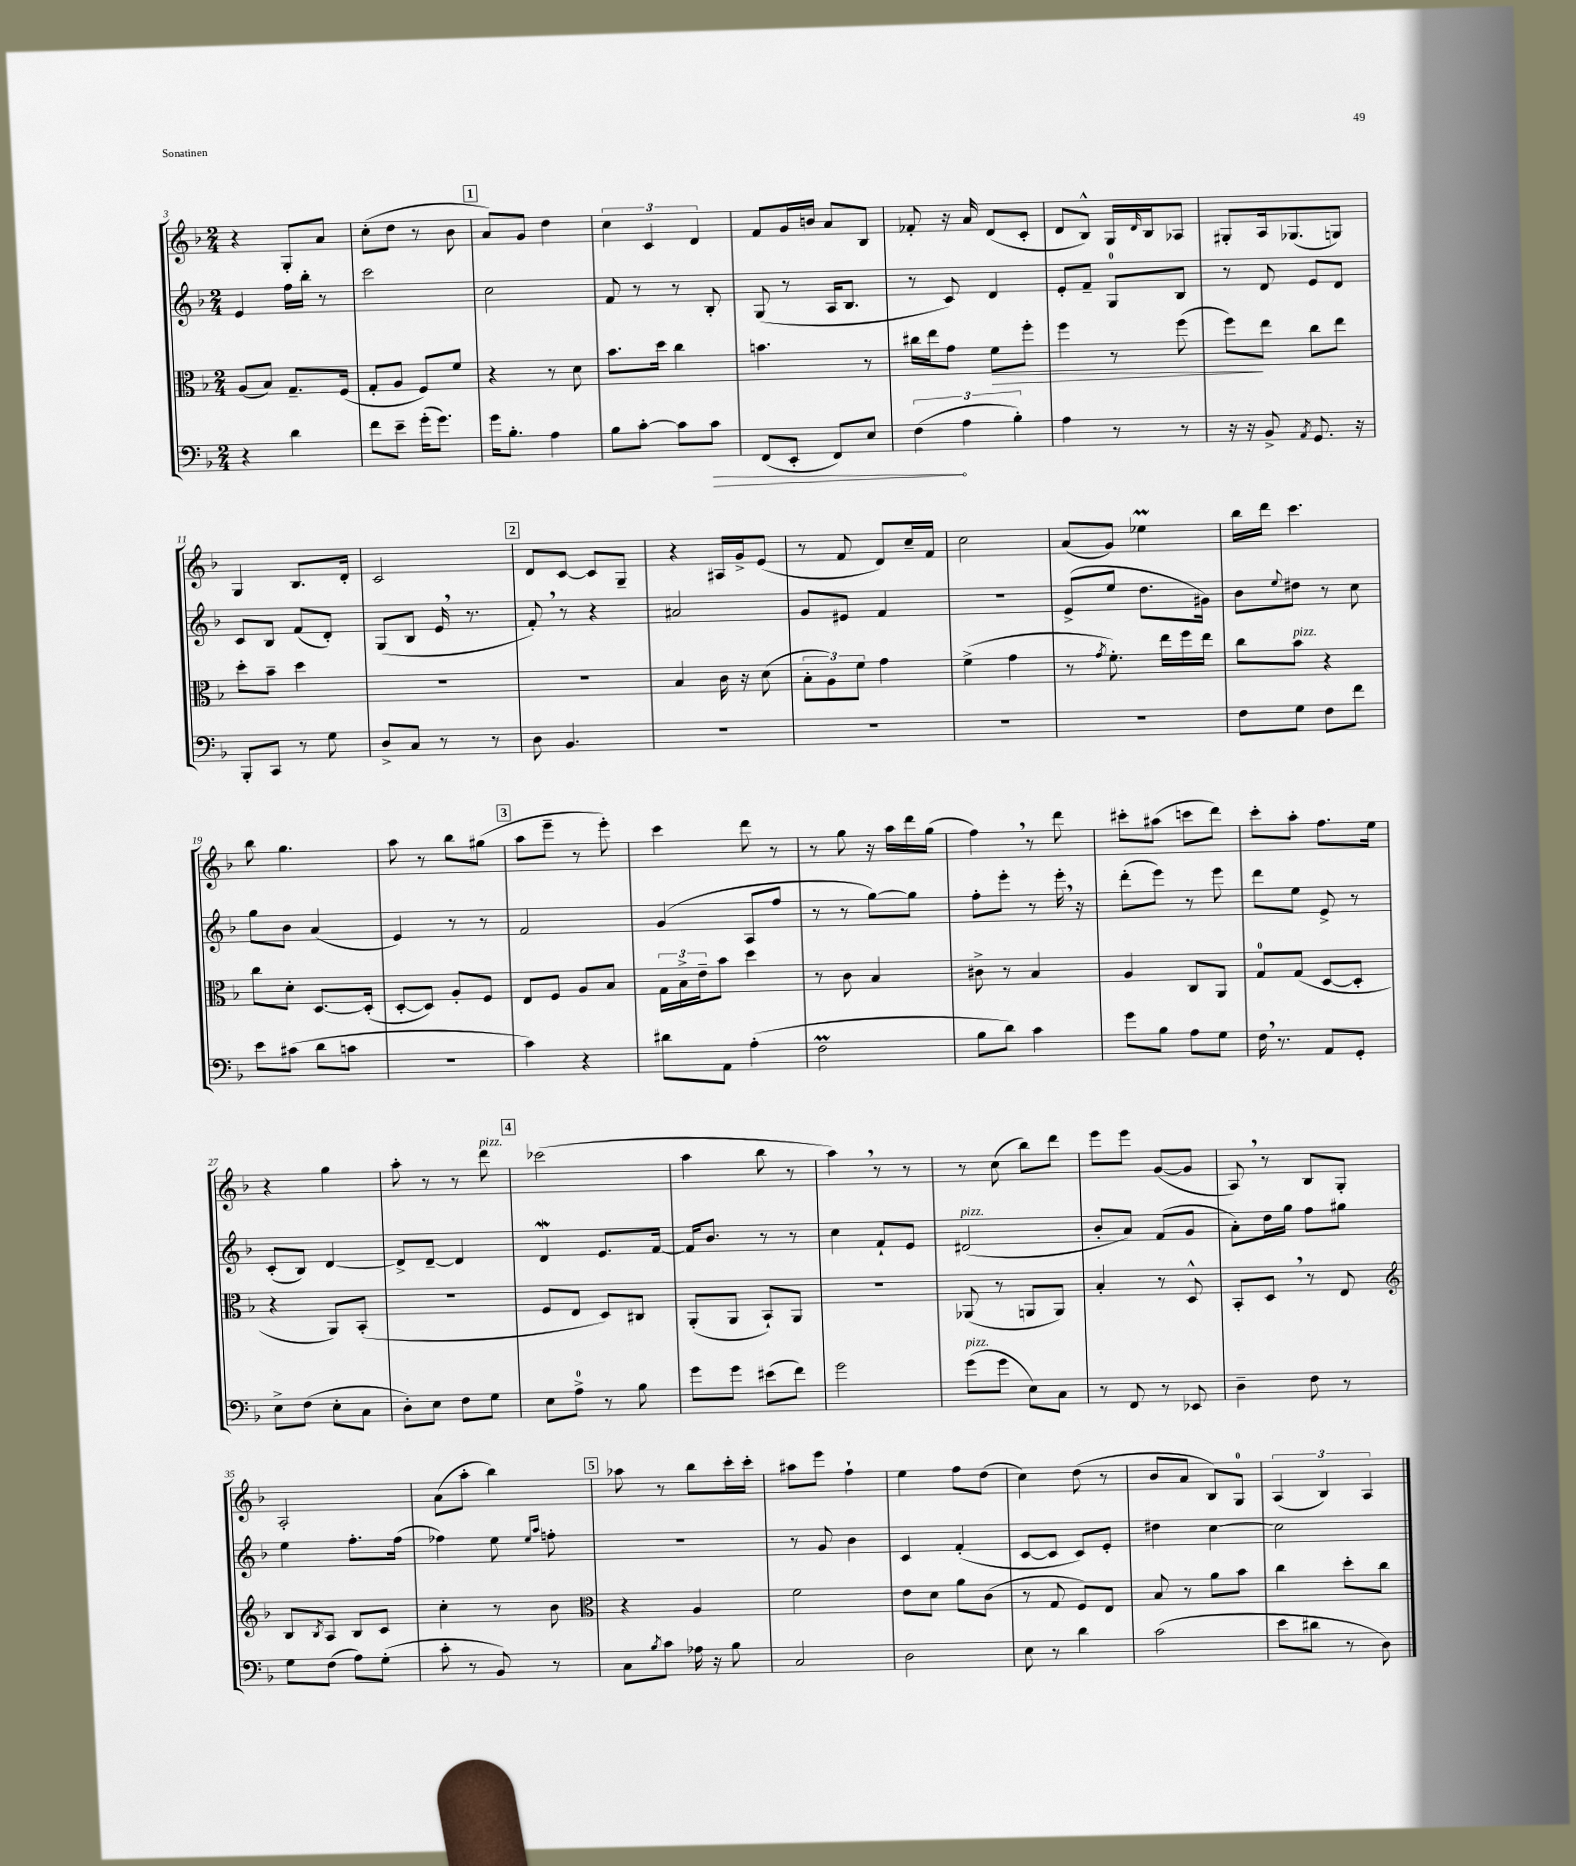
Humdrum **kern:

**kern	**dynam	**kern	**dynam	**kern	**kern
*part4	*part4	*part3	*part3	*part2	*part1
*staff4	*staff4	*staff3	*staff3	*staff2	*staff1
*clefF4	*	*clefC3	*	*clefG2	*clefG2
*k[b-]	*	*k[b-]	*	*k[b-]	*k[b-]
*M2/4	*	*M2/4	*	*M2/4	*M2/4
=3	=3	=3	=3	=3	=3
4r	.	(8A/L	.	4e/	4r
.	.	8B-/J)	.	.	.
4d\	.	8.G~/L	.	16ff\LL	8G'/L
.	.	.	.	16bb-'\JJ	.
.	.	.	.	8r	8a/J
.	.	(16F/Jk	.	.	.
=4	=4	=4	=4	=4	=4
8f\L	.	8G'/L	.	2ccc\	(8cc'\L
8e~\J	.	8A/J	.	.	8dd\J
(16g'\KL	.	8F/L)	.	.	8r
8.g\J)	.	.	.	.	.
.	.	8f/J	.	.	8b-\
!!LO:REH:place=s1:t=1
=5	=5	=5	=5	=5	=5
16g\KL	.	4r	.	2cc\	8a/L)
8.B-'\J	.	.	.	.	.
.	.	.	.	.	8g/J
4A\	.	8r	.	.	4dd\
.	.	8d\	.	.	.
=6	=6	=6	=6	=6	=6
8B-\L	.	8.b-\L	.	8f/	6cc\
[8c'\J	.	.	.	8r	.
.	.	.	.	.	6c/
.	.	16dd\Jk	.	.	.
8c\L]	.	4cc\	.	8r	.
.	.	.	.	.	6d/
!	!LO:HP:b	!	!	!	!
8c\J	>	.	.	8B-'/	.
=7	=7	=7	=7	=7	=7
(8FF/L	.	4.bn\	.	(8G/	8f/L
8EE'/J	.	.	.	8r	16g/L
.	.	.	.	.	16bn/JJ
8FF/L)	.	.	.	16A/KL	8a/L
.	.	.	.	8.B-/J	.
8E/J	.	8r	.	.	8B-/J
=8	=8	=8	=8	=8	=8
(6F\	.	16cc#X\LL	.	8r	8f-X'/
.	.	16ee\J	.	.	.
.	.	8g\J	.	8c/)	16r
6A\	]	.	.	.	.
.	.	.	.	.	16a/
!	!	!	!LO:HP:b	!	!
.	.	8f\L	>	4d/	(8d/L
6B-'\)	.	.	.	.	.
.	.	8ff'\J	.	.	8c'/J
=9	=9	=9	=9	=9	=9
4A\	.	4ff\	.	8e'/L	8d/L
.	.	.	.	8f~/J	8B-^^/J)
8r	.	8r	.	8G/L	16G/LL
.	.	.	.	.	16qqd/
.	.	.	.	.	16B-/J
8r	.	(8ff\	.	8B-/J	8A-X/J
=10	=10	=10	=10	=10	=10
16r	.	8ff\L)	.	8r	8G#X'/L
16r	.	.	.	.	.
8BB-^/	.	8ee\J	]	8d/	16A/k
.	.	.	.	.	(8.G-X/
8qAA/	.	.	.	.	.
8.GG/	.	8cc\L	.	8e/L	.
.	.	8ee\J	.	8d/J	8Gn/J)
16r	.	.	.	.	.
!!LO:LB:g=z
=11	=11	=11	=11	=11	=11
8BBB-'/L	.	8dd'\L	.	8c/L	4G/
8CC/J	.	8b-~\J	.	8B-/J	.
8r	.	4dd\	.	(8f/L	8.B-/L
8G\	.	.	.	8d'/J)	.
.	.	.	.	.	16d'/Jk
=12	=12	=12	=12	=12	=12
8D^/L	.	2r	.	(8G/L	2c/
8C/J	.	.	.	8B-/J	.
8r	.	.	.	16e,/	.
.	.	.	.	8.r	.
8r	.	.	.	.	.
!!LO:REH:place=s1:t=2
=13	=13	=13	=13	=13	=13
8D\	.	2r	.	8f',/)	8d/L
4.BB-/	.	.	.	8r	[8c/J
.	.	.	.	4r	8c/L]
.	.	.	.	.	8G~/J
=14	=14	=14	=14	=14	=14
2r	.	4B-/	.	2a#X/	4r
.	.	16c\	.	.	16A#X/LL
.	.	16r	.	.	16g^/J
.	.	(8d\	.	.	(8e/J
=15	=15	=15	=15	=15	=15
2r	.	12B-'\L	.	8g/L	8r
.	.	12A\)	.	.	.
.	.	.	.	8e#X/J	8f/
.	.	12f\J	.	.	.
.	.	4g\	.	4f/	8d/L)
.	.	.	.	.	16cc~/L
.	.	.	.	.	16f/JJ
=16	=16	=16	=16	=16	=16
2r	.	(4f^\	.	2r	2cc\
.	.	4g\	.	.	.
=17	=17	=17	=17	=17	=17
2r	.	8r	.	(8e^/L	(8a/L
.	.	8qg/	.	.	.
.	.	8.f'\)	.	8ee/J	8g/J)
.	.	.	.	8.dd\L	4ee-XM\
.	.	16ee\LL	.	.	.
.	.	16ff\	.	.	.
.	.	16ee\JJ	.	16g#X\Jk)	.
=18	=18	=18	=18	=18	=18
8F\L	.	8cc\L	.	8b-\L	16bb-\LL
.	.	.	.	.	16ddd\JJ
.	.	.	.	8qqee/	.
!	!	!LO:TX:a:i:t=pizz.	!	!	!
8G\J	.	8b-\J	.	8dd#X\J	4.ccc\
8F\L	.	4r	.	8r	.
8f\J	.	.	.	8cc\	.
!!LO:LB:g=z
=19	=19	=19	=19	=19	=19
8e\L	.	8cc\L	.	8gg\L	8bb-\
(8c#X\J	.	8d'\J	.	8b-\J	4.gg\
8d\L	.	[8.D/L	.	(4a/	.
8cn\J	.	.	.	.	.
.	.	(16D'/Jk]	.	.	.
=20	=20	=20	=20	=20	=20
2r	.	[8D'/L	.	4e/)	8aa\
.	.	8D/J])	.	.	8r
.	.	8A'/L	.	8r	8bb-\L
.	.	8F/J	.	8r	(8gg#X\J
!!LO:REH:place=s1:t=3
=21	=21	=21	=21	=21	=21
4c\)	.	8E/L	.	2f/	8aa\L
.	.	8F/J	.	.	8eee~\J
4r	.	8A/L	.	.	8r
.	.	8B-/J	.	.	8eee'\)
=22	=22	=22	=22	=22	=22
8d#X\L	.	24G\LL	.	(4g/	4ccc\
.	.	24B-^\	.	.	.
.	.	24e~\J	.	.	.
8AA\J	.	8b-\J	.	.	.
(4A'\	.	4dd\	.	8A/L	8ddd\
.	.	.	.	8ff/J	8r
=23	=23	=23	=23	=23	=23
2FM\	.	8r	.	8r	8r
.	.	8c\	.	8r	8gg\
.	.	4B-/	.	[8gg\L)	16r
.	.	.	.	.	16aa\LL
.	.	.	.	8gg\J]	16ddd\
.	.	.	.	.	(16gg\JJ
=24	=24	=24	=24	=24	=24
8B-\L	.	8c#X^\	.	8ff'\L	4ff,\)
8d\J)	.	8r	.	8eee'\J	.
4c\	.	4B-/	.	8r	8r
.	.	.	.	16eee',\	8ddd\
.	.	.	.	16r	.
=25	=25	=25	=25	=25	=25
8g\L	.	4A/	.	(8ddd'\L	8ccc#X'\L
8B-\J	.	.	.	8eee\J)	(8aa#X\J
8A\L	.	8C/L	.	8r	8cccn\L
8G\J	.	8AA/J	.	8eee\	8ddd\J)
=26	=26	=26	=26	=26	=26
16F,\	.	8G/L	.	8ddd\L	8ccc'\L
8.r	.	.	.	.	.
.	.	(8G/J	.	8ee\J	8aa'\J
8AA/L	.	[8D/L	.	8e^/	8.ff\L
8GG'/J	.	8D'/J]	.	8r	.
.	.	.	.	.	16ee\Jk
!!LO:LB:g=z
=27	=27	=27	=27	=27	=27
8E^\L	.	4r	.	(8c'/L	4r
(8F\J	.	.	.	8B-/J)	.
8E'\L	.	8AA/L)	.	[4d/	4gg\
8C\J	.	(8BB-'/J	.	.	.
=28	=28	=28	=28	=28	=28
8D'\L)	.	2r	.	8d^/L]	8aa'\
8E\J	.	.	.	[8d~/J	8r
8F\L	.	.	.	4d/]	8r
!	!	!	!	!	!LO:TX:a:i:t=pizz.
8G\J	.	.	.	.	8ddd\
!!LO:REH:place=s1:t=4
=29	=29	=29	=29	=29	=29
8E\L	.	8F/L	.	4dW/	(2ccc-X\
8A^\J	.	8E/J	.	.	.
8r	.	8D/L)	.	8.e/L	.
8B-\	.	8C#X/J	.	.	.
.	.	.	.	[16f/Jk	.
=30	=30	=30	=30	=30	=30
8g\L	.	(8AA'/L	.	16f/KL]	4aa\
.	.	.	.	8.b-/J	.
8g\J	.	8AA/J	.	.	.
(8e#X\L	.	8BB-`/L)	.	8r	8bb-\
8f\J)	.	8AA/J	.	8r	8r
=31	=31	=31	=31	=31	=31
2g\	.	2r	.	4cc\	4aa,\)
.	.	.	.	8f`/L	8r
.	.	.	.	8e/J	8r
=32	=32	=32	=32	=32	=32
!	!	!	!	!LO:TX:a:i:t=pizz.	!
!LO:TX:a:i:t=pizz.	!	!	!	!	!
(8g\L	.	(8AA-X/	.	(2d#X/	8r
8g\J	.	8r	.	.	(8cc\
8E\L)	.	8AAn/L	.	.	8bb-\L)
8C\J	.	8AA/J)	.	.	8ddd\J
=33	=33	=33	=33	=33	=33
8r	.	4B-'/	.	8b-'/L	8eee\L
8FF/	.	.	.	8a/J)	8eee\J
8r	.	8r	.	(8f/L	([8g/L
8EE-X/	.	8D^^/	.	8g/J	8g/J]
=34	=34	=34	=34	=34	=34
4D~\	.	8BB-'/L	.	8a'\L)	8A,/)
.	.	8D,/J	.	16dd\L	8r
.	.	.	.	16gg\JJ	.
8F\	.	8r	.	8ff\L	8B-/L
8r	.	8E/	.	8gg#X\J	8G'/J
!!LO:LB:g=z
=35	=35	=35	=35	=35	=35
*	*	*clefG2	*	*	*
8G\L	.	8B-/L	.	4ee\	2A'/
.	.	8qB-/	.	.	.
(8F\J	.	8A/J	.	.	.
8A\L)	.	8B-/L	.	8.ff'\L	.
(8G'\J	.	8c/J	.	.	.
.	.	.	.	(16ff\Jk	.
=36	=36	=36	=36	=36	=36
8c'\	.	4cc'\	.	4ff-X\)	(8a\L
8r	.	.	.	.	8aa'\J
8BB-/)	.	8r	.	8ee\	4bb-\)
.	.	.	.	16qqee/LL	.
.	.	.	.	16qqaa/JJ	.
8r	.	8b-\	.	8ffn'\	.
!!LO:REH:place=s1:t=5
=37	=37	=37	=37	=37	=37
*	*	*clefC3	*	*	*
8C\L	.	4r	.	2r	8aa-X\
8qB-/	.	.	.	.	.
8c\J	.	.	.	.	8r
16A-X\	.	4A/	.	.	8bb-\L
16r	.	.	.	.	.
8B-\	.	.	.	.	16ccc'\L
.	.	.	.	.	16ccc'\JJ
=38	=38	=38	=38	=38	=38
2C/	.	2f\	.	8r	8aa#X\L
.	.	.	.	8g/	8eee\J
.	.	.	.	4b-\	4ff`\
=39	=39	=39	=39	=39	=39
2D\	.	8e\L	.	4c/	4ee\
.	.	8d\J	.	.	.
.	.	8a\L	.	(4f'/	8ff\L
.	.	(8c\J	.	.	(8dd\J
=40	=40	=40	=40	=40	=40
8E\	.	8r	.	[8c/L	4cc\)
8r	.	8G/	.	8c/J]	.
4d\	.	8F/L)	.	8c/L)	(8dd\
.	.	8E/J	.	8e'/J	8r
=41	=41	=41	=41	=41	=41
(2c\	.	8B-/	.	4dd#X\	8b-/L
.	.	8r	.	.	8a/J
.	.	8a\L	.	[4cc\	8B-/L)
.	.	8b-\J	.	.	8G/J
=42	=42	=42	=42	=42	=42
8e\L	.	4cc\	.	2cc\]	(6A/
8d#X\J	.	.	.	.	.
.	.	.	.	.	6B-/)
8r	.	8dd'\L	.	.	.
.	.	.	.	.	6A/
8D\)	.	8cc\J	.	.	.
==	==	==	==	==	==
*-	*-	*-	*-	*-	*-
